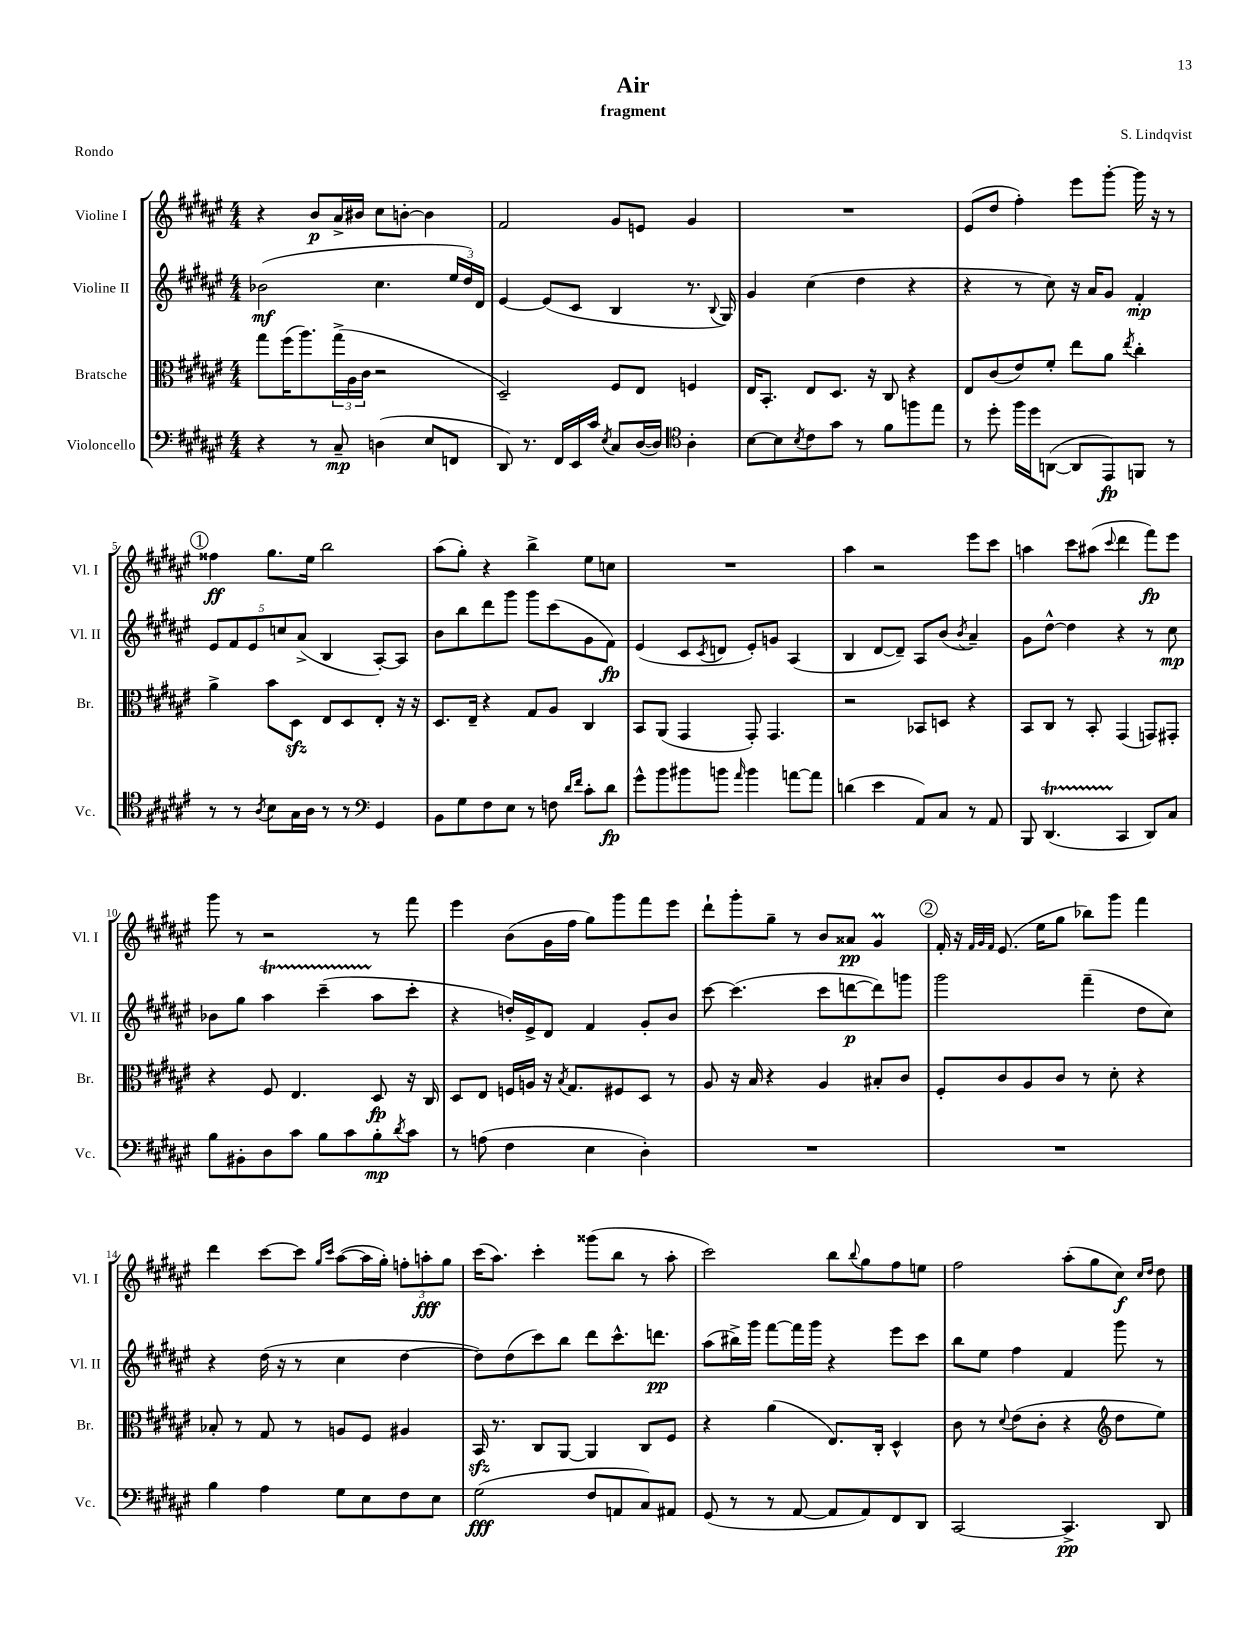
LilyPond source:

\header { title = "Air" composer = "S. Lindqvist" subtitle = "fragment" piece = "Rondo" }
<<
\new StaffGroup <<
\new Staff = "s0" \with { instrumentName = "Violine I" shortInstrumentName = "Vl. I" } {
    \clef treble \key fis \major \numericTimeSignature \time 4/4
    r4 b'8\p ais'16-> bis'16 cis''8 b'8~-. b'4 |
    fis'2 gis'8 e'8 gis'4 |
    R1 |
    eis'8( dis''8 fis''4-.) eis'''8 gis'''8~-. gis'''16 r16 r8 |
    \mark \markup { \circle "1" } fisis''4\ff gis''8. eis''16 b''2 |
    ais''8( gis''8-.) r4 b''4-> eis''8 c''8 |
    R1 |
    ais''4 r2 eis'''8 cis'''8 |
    a''4 cis'''8 ais''8( \appoggiatura { cis'''8 } dis'''4 fis'''8\fp) eis'''8 |
    gis'''8 r8 r2 r8 fis'''8 |
    eis'''4 b'8( gis'16 fis''16 gis''8) gis'''8 fis'''8 eis'''8 |
    dis'''8-! gis'''8-. gis''8-- r8 b'8 aisis'8\pp gis'4\prall |
    \mark \markup { \circle "2" } fis'16-. r16 \grace { fis'32 gis'32 fis'32 } eis'8.( eis''16 gis''8 bes''8) gis'''8 fis'''4 |
    dis'''4 cis'''8~ cis'''8 \grace { gis''16 cis'''16 } ais''8~( ais''16 gis''16-.) \tuplet 3/2 { f''8-. a''8-.\fff gis''8 } |
    cis'''16( ais''8.) cis'''4-. gisis'''8( b''8 r8 ais''8-. |
    cis'''2) b''8 \appoggiatura { b''8 } gis''8 fis''8 e''8 |
    fis''2 ais''8-.( gis''8 cis''8\f) \grace { cis''16 dis''16 } dis''8 \bar "|." |
}
\new Staff = "s1" \with { instrumentName = "Violine II" shortInstrumentName = "Vl. II" } {
    \clef treble \key fis \major \numericTimeSignature \time 4/4
    bes'2\mf( cis''4. \tuplet 3/2 { eis''16 dis''16) dis'16 } |
    eis'4~ eis'8( cis'8 b4 r8. \appoggiatura { b8 } gis16) |
    gis'4 cis''4( dis''4 r4 |
    r4 r8 cis''8) r16 ais'16 gis'8 fis'4-.\mp |
    \mark \markup { \circle "1" } \tuplet 5/4 { eis'8 fis'8 eis'8 c''8 ais'8->( } b4 ais8~-.) ais8 |
    b'8 b''8 dis'''8 gis'''8 gis'''8 cis'''8( gis'8 fis'8\fp) |
    eis'4( cis'8 \acciaccatura { cis'8 } d'8 eis'8-.) g'8 ais4( |
    b4 dis'8~ dis'8--) ais8 b'8( \acciaccatura { b'8 } ais'4--) |
    gis'8 dis''8~-^ dis''4 r4 r8 cis''8\mp |
    bes'8 gis''8 ais''4\startTrillSpan cis'''4--( ais''8\stopTrillSpan cis'''8-. |
    r4 d''16-.) eis'16-> dis'8 fis'4 gis'8-. b'8 |
    cis'''8~ cis'''4.( cis'''8 d'''8~\p d'''8) g'''8 |
    \mark \markup { \circle "2" } gis'''2 fis'''4--( dis''8 cis''8) |
    r4 dis''16( r16 r8 cis''4 dis''4~ |
    dis''8) dis''8( cis'''8) b''8 dis'''8 cis'''8.-^ d'''8.\pp |
    ais''8( bis''16->) gis'''16 fis'''8~ fis'''16 gis'''16 r4 eis'''8 cis'''8 |
    b''8 eis''8 fis''4 fis'4 gis'''8 r8 \bar "|." |
}
\new Staff = "s2" \with { instrumentName = "Bratsche" shortInstrumentName = "Br." } {
    \clef alto \key fis \major \numericTimeSignature \time 4/4
    gis''8 fis''16( ais''8.) \tuplet 3/2 { gis''16->( ais16 cis'16 } r2 |
    dis2--) fis8 eis8 f4 |
    eis16 b,8.-. eis8 dis8. r16 cis8 r4 |
    eis8 cis'8( eis'8) fis'8-. eis''8 ais'8 \acciaccatura { eis''8 } cis''4-. |
    \mark \markup { \circle "1" } ais'4-> b'8 dis8\sfz eis8 dis8 eis8-. r16 r16 |
    dis8. eis16-- r4 gis8 ais8 cis4 |
    b,8 ais,8( gis,4 gis,8-.) gis,4. |
    r2 bes,8 d8 r4 |
    b,8 cis8 r8 b,8-. gis,4( g,8) gis,8-. |
    r4 fis8 eis4. dis8\fp r16 cis16 |
    dis8 eis8 f16 a16 r16 \acciaccatura { b8 } gis8. fis8 dis8 r8 |
    ais8 r16 b16 r4 ais4 bis8-. cis'8 |
    \mark \markup { \circle "2" } fis8-. cis'8 ais8 cis'8 r8 dis'8-. r4 |
    bes8-. r8 gis8 r8 a8 fis8 ais4 |
    b,16\sfz r8. cis8 ais,8~ ais,4 cis8 fis8 |
    r4 ais'4( eis8.) cis16-. dis4-^ |
    cis'8 r8 \appoggiatura { dis'8 } eis'8( cis'8-. r4 \clef treble dis''8 eis''8) \bar "|." |
}
\new Staff = "s3" \with { instrumentName = "Violoncello" shortInstrumentName = "Vc." } {
    \clef bass \key fis \major \numericTimeSignature \time 4/4
    r4 r8 cis8--\mp d4( eis8 f,8 |
    dis,8) r8. fis,16 eis,16 cis'16 \acciaccatura { eis8 } cis8 dis16~( dis16) \clef tenor ais4-. |
    b8~ b8 \acciaccatura { b8 } cis'8 gis'8 r8 fis'8 f''8 eis''8 |
    r8 dis''8-. fis''16 dis''16 a,8~( a,8 eis,8\fp) f,8 r8 |
    \mark \markup { \circle "1" } r8 r8 \acciaccatura { ais8 } b8 gis16 ais16 r8 r8 \clef bass gis,4 |
    b,8 gis8 fis8 eis8 r8 f8 \grace { dis'16 fis'16 } cis'8-. dis'8\fp |
    gis'8-^ b'8 bis'8 b'8 \grace { ais'16 } b'4 a'8~ a'8 |
    d'4( eis'4 ais,8) cis8 r8 ais,8 |
    b,,8 dis,4.\startTrillSpan( cis,4\stopTrillSpan dis,8) cis8 |
    b8 bis,8-. dis8 cis'8 b8 cis'8 b8-.\mp \acciaccatura { dis'8 } cis'8 |
    r8 a8( fis4 eis4 dis4-.) |
    R1 |
    \mark \markup { \circle "2" } R1 |
    b4 ais4 gis8 eis8 fis8 eis8 |
    gis2\fff( fis8 a,8 cis8) ais,8 |
    gis,8( r8 r8 ais,8~ ais,8 ais,8) fis,8 dis,8 |
    cis,2~ cis,4.->\pp dis,8 \bar "|." |
}
>>
>>
